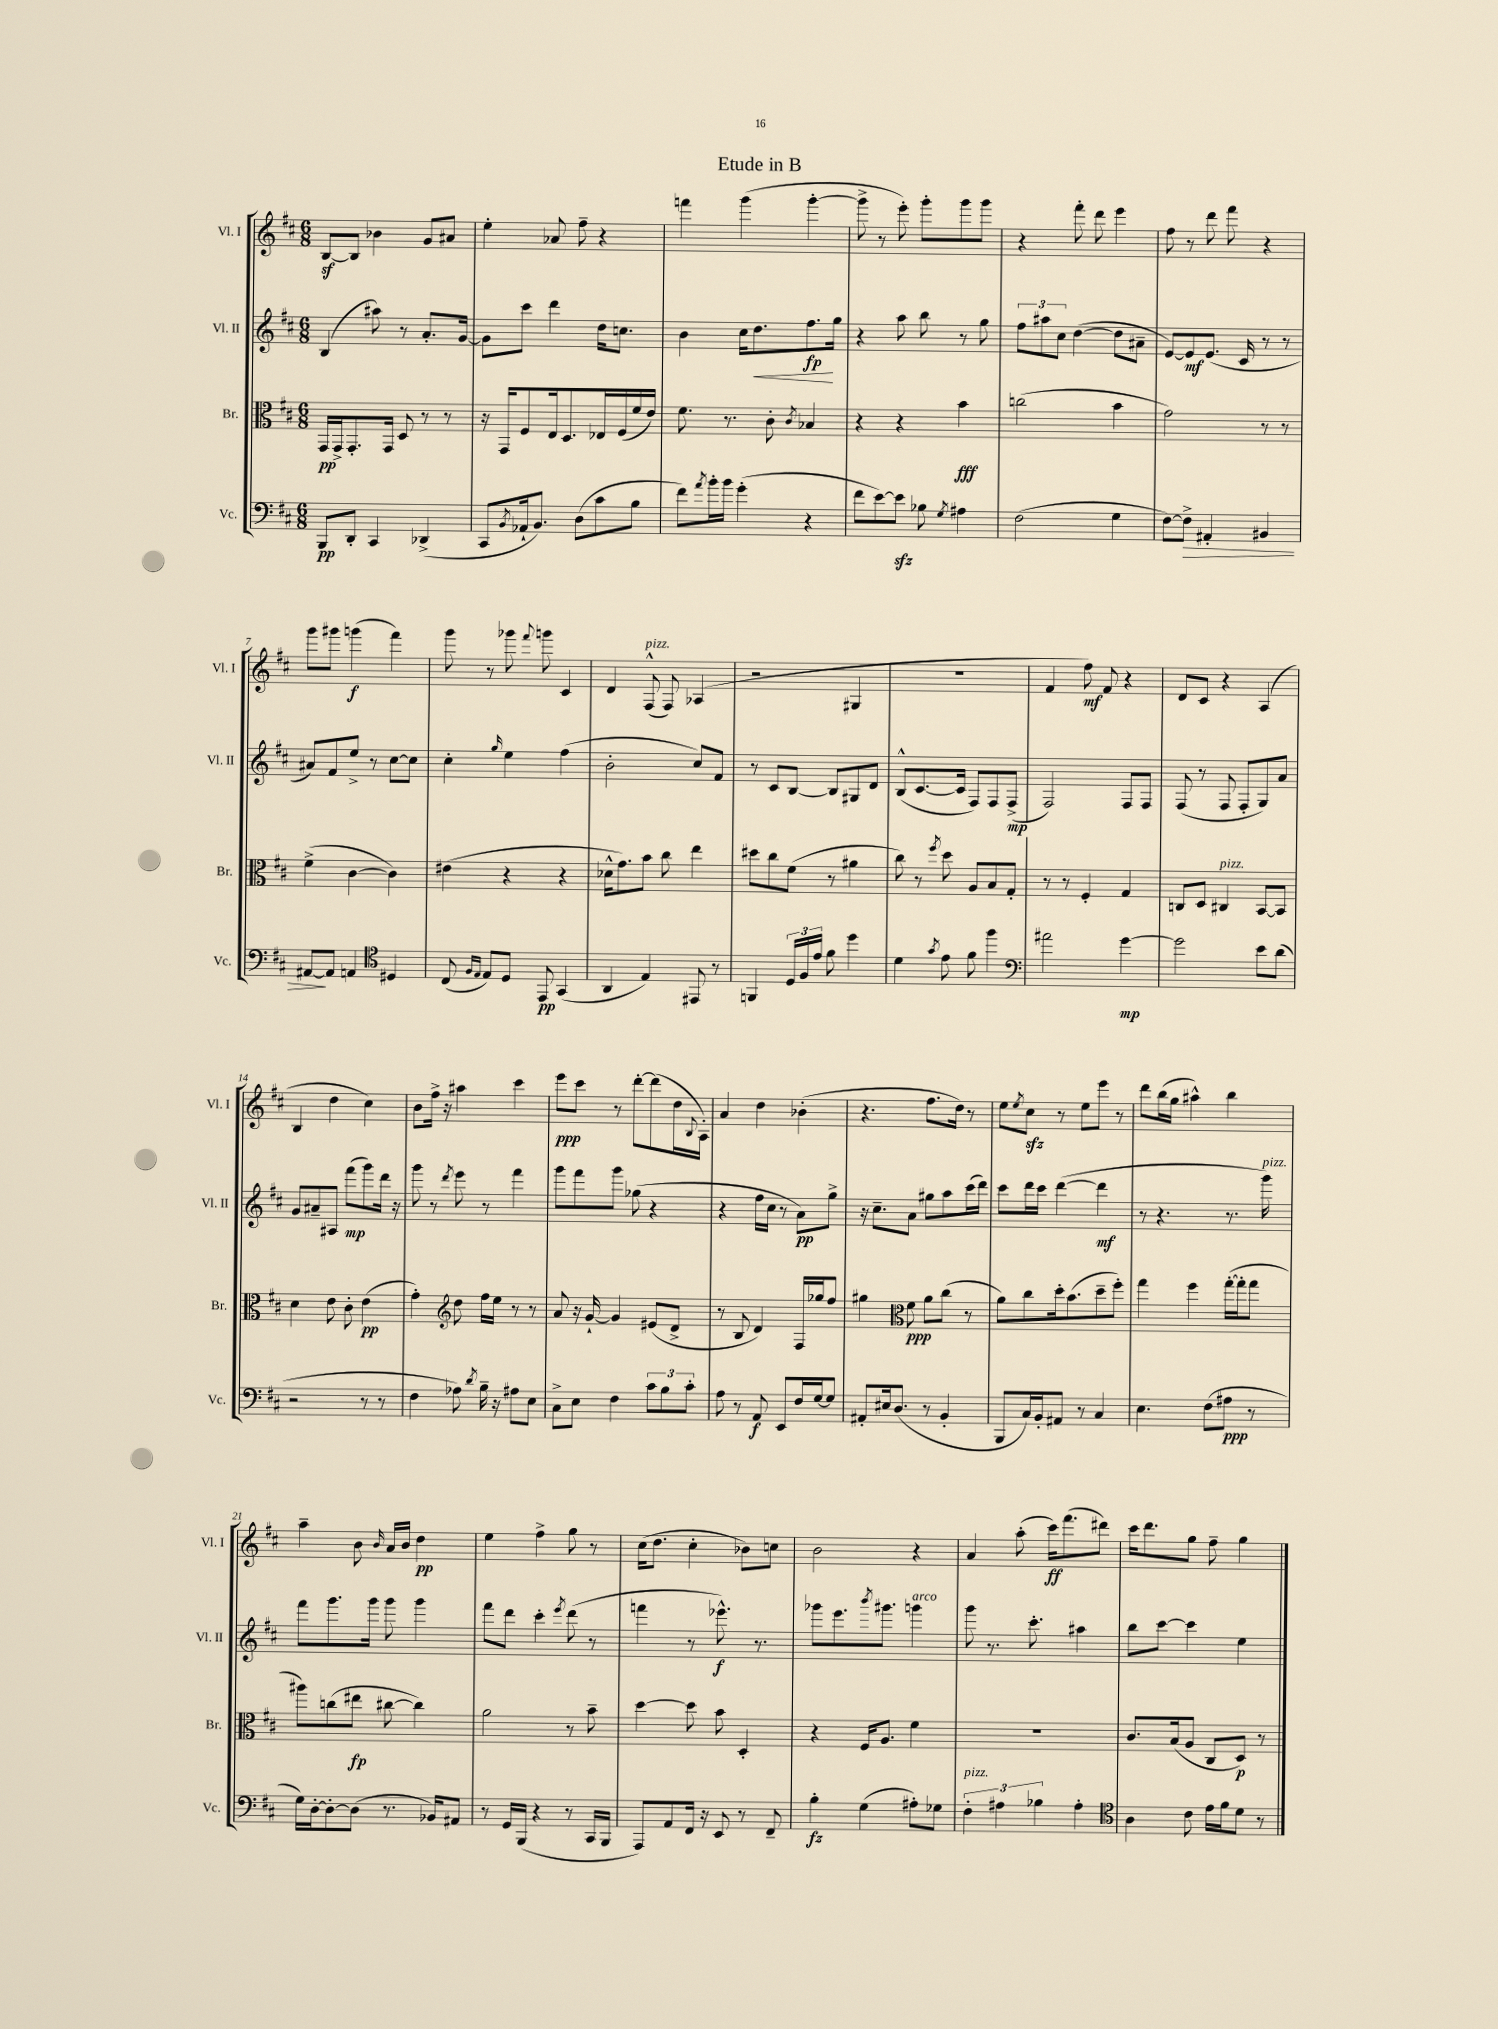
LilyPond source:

\header { title = "Etude in B" }
<<
\new StaffGroup <<
\new Staff = "s0" \with { instrumentName = "Vl. I" shortInstrumentName = "Vl. I" } {
    \clef treble \key d \major \numericTimeSignature \time 6/8
    b8~\sf b8 bes'4 g'8 ais'8 |
    e''4-. aes'8 fis''8-- r4 |
    f'''4 g'''4( g'''4~-. |
    g'''8-> r8 e'''8-.) g'''8-. g'''8 g'''8 |
    r4 fis'''8-. d'''8 e'''4 |
    fis''8 r8 d'''8 fis'''8 r4 |
    g'''8 gis'''8 g'''4\f( fis'''4) |
    g'''8 r8 ges'''8 \appoggiatura { fis'''8 } g'''8 cis'4 |
    d'4 fis8-^^\markup { \italic "pizz." }( fis8) aes4( |
    r2 gis4 |
    R2. |
    fis'4 fis''8\mf) fis'8 r4 |
    d'8 cis'8 r4 a4( |
    b4 d''4 cis''4) |
    b'8 fis''16-> r16 ais''4 cis'''4 |
    e'''8\ppp cis'''8 r8 d'''8~-. d'''8( d''16 \appoggiatura { b8 } a16-.) |
    a'4 d''4 bes'4-.( |
    r4. fis''8. d''16) r8 |
    e''8 \acciaccatura { e''8 } cis''8\sfz r8 e''8 e'''8 r8 |
    d'''8 b''16( g''16 ais''4-^) b''4 |
    a''4-- b'8 \grace { b'16 } a'16 b'16 d''4\pp |
    e''4 fis''4-> g''8 r8 |
    cis''16( d''8. cis''4-. bes'8) c''8 |
    b'2 r4 |
    a'4 a''8-.( cis'''16\ff) fis'''8.( dis'''8) |
    cis'''16 d'''8. g''8 fis''8-- g''4 \bar "|." |
}
\new Staff = "s1" \with { instrumentName = "Vl. II" shortInstrumentName = "Vl. II" } {
    \clef treble \key d \major \numericTimeSignature \time 6/8
    b4( ais''8) r8 a'8.-. g'16~ |
    g'8 cis'''8 d'''4 d''16 c''8. |
    b'4 cis''16 d''8.\< fis''8.\fp\! g''16 |
    r4 a''8 b''8 r8 g''8 |
    \tuplet 3/2 { fis''8 ais''8 cis''8 } d''4~( d''8 ais'8-- |
    e'8~) e'8\mf e'8.( cis'16 r8 r8 |
    ais'8) fis'8 e''8-> r8 cis''8~ cis''8 |
    cis''4-. \grace { g''16 } e''4 fis''4( |
    b'2-. cis''8) fis'8 |
    r8 cis'8 b8~ b8 gis8 d'8 |
    b8-^( cis'8.~ cis'16 fis8) fis8 fis8->\mp( |
    fis2) fis8 fis8 |
    fis8( r8 fis8 fis8-. g8) a'8 |
    g'8 ais'8-- ais8 fis'''8\mp( g'''8) d'''16 r16 |
    g'''8 r8 \acciaccatura { d'''8 } e'''8 r8 fis'''4 |
    g'''8 fis'''8 g'''8 ges''8( r4 |
    r4 fis''16 cis''16 r8 a'8\pp) g''8-> |
    r16 cis''8.-- a'8 gis''8 a''8 cis'''16( d'''16) |
    cis'''8 d'''16 cis'''16 d'''4~( d'''4\mf |
    r8 r4. r8. g'''16^\markup { \italic "pizz." }) |
    fis'''8 g'''8. g'''16 g'''8 g'''4 |
    fis'''8 d'''8 cis'''4-. \acciaccatura { e'''8 } d'''8( r8 |
    f'''4 r8 ees'''8.-^\f) r8. |
    ges'''8 e'''8. \acciaccatura { b'''8 } gis'''8. g'''4^\markup { \italic "arco" } |
    g'''8 r8. cis'''8.-. ais''4 |
    b''8 cis'''8~ cis'''4 e''4 \bar "|." |
}
\new Staff = "s2" \with { instrumentName = "Br." shortInstrumentName = "Br." } {
    \clef alto \key d \major \numericTimeSignature \time 6/8
    g,16\pp g,16-> g,8.-. g,16 d8 r8 r8 |
    r16 g,16 fis8 e16 d8. ees16 fis16( fis'16 e'16) |
    fis'8. r8. cis'8-. \acciaccatura { cis'8 } bes4 |
    r4 r4 b'4\fff |
    c''2( b'4 |
    g'2) r8 r8 |
    fis'4->( cis'4~ cis'4) |
    eis'4( r4 r4 |
    des'16-^ g'8.) b'8 cis''8 e''4 |
    dis''8 cis''8 fis'8( r8 ais'4 |
    cis''8) r8 \acciaccatura { fis''8 } d''8 a8 b8 g8-. |
    r8 r8 fis4-. g4 |
    c8 d8 cis4^\markup { \italic "pizz." } b,8~ b,8 |
    d'4 e'8 cis'8-. e'4\pp( |
    g'4-.) \clef treble d''8 fis''16 e''16 r8 r8 |
    a'8 r16 g'16~-! g'4 eis'8( d'8-> |
    r8 b8 d'4) fis16 ges''16 fis''8 |
    gis''4 \clef alto fis'8\ppp a'8 cis''8( r8 |
    a'8) cis''8 d''16-. b'8.( d''8-- fis''8-.) |
    g''4 fis''4 g''16~-.( g''16-. g''8 |
    ais''8) c''8( eis''8\fp cis''8~ cis''4) |
    a'2 r8 b'8-- |
    d''4~ d''8 b'8 d4-. |
    r4 fis16 a8. fis'4 |
    R2. |
    cis'8. b16( a8 cis8 d8\p) r8 \bar "|." |
}
\new Staff = "s3" \with { instrumentName = "Vc." shortInstrumentName = "Vc." } {
    \clef bass \key d \major \numericTimeSignature \time 6/8
    b,,8\pp d,8-. cis,4 des,4->( |
    cis,8 \acciaccatura { b,8 } aes,16-! b,8.) d8( cis'8 b8 |
    fis'8) \acciaccatura { a'8 } b'16-. b'16 g'4-.( r4 |
    fis'8 e'8~) e'8\sfz bes8 \acciaccatura { g8 } ais4 |
    fis2( g4 |
    fis8~) fis8->\> ais,4-. bis,4 |
    ais,8~\! ais,8 a,4 \clef tenor dis4 |
    cis8( \grace { fis16 e16 } e8) d8 e,8\pp g,4( |
    a,4 e4) eis,8 r8 |
    f,4 \tuplet 3/2 { d16 fis16 e'16 } fis'8 d''4 |
    d'4 \acciaccatura { g'8 } e'8 fis'8 fis''4 |
    \clef bass ais'2 g'4~\mp |
    g'2 e'8 d'8( |
    r2 r8 r8 |
    fis4 aes8) \acciaccatura { d'8 } b16-- r16 ais8 e8 |
    cis8-> e8 fis4 \tuplet 3/2 { cis'8 b8 cis'8-. } |
    a8 r8 a,8\f e,8 fis16 g16~ g8 |
    ais,8-. eis16 d8.( r8 b,4-. |
    b,,8 cis16) b,16-. ais,8 r8 cis4 |
    e4. fis8( ais8\ppp r8 |
    g16) d16~-. d8~-. d8( r8. bes,16) ais,8 |
    r8 g,16 b,,16( r4 r8 cis,16 b,,16 |
    a,,8) a,8 fis,16 r16 e,8 r8 fis,8-- |
    b4-.\fz g4( ais8-.) ges8 |
    \tuplet 3/2 { fis4-.^\markup { \italic "pizz." } ais4 bes4 } ais4-. |
    \clef tenor a4 cis'8 e'16 fis'16 d'8 r8 \bar "|." |
}
>>
>>
